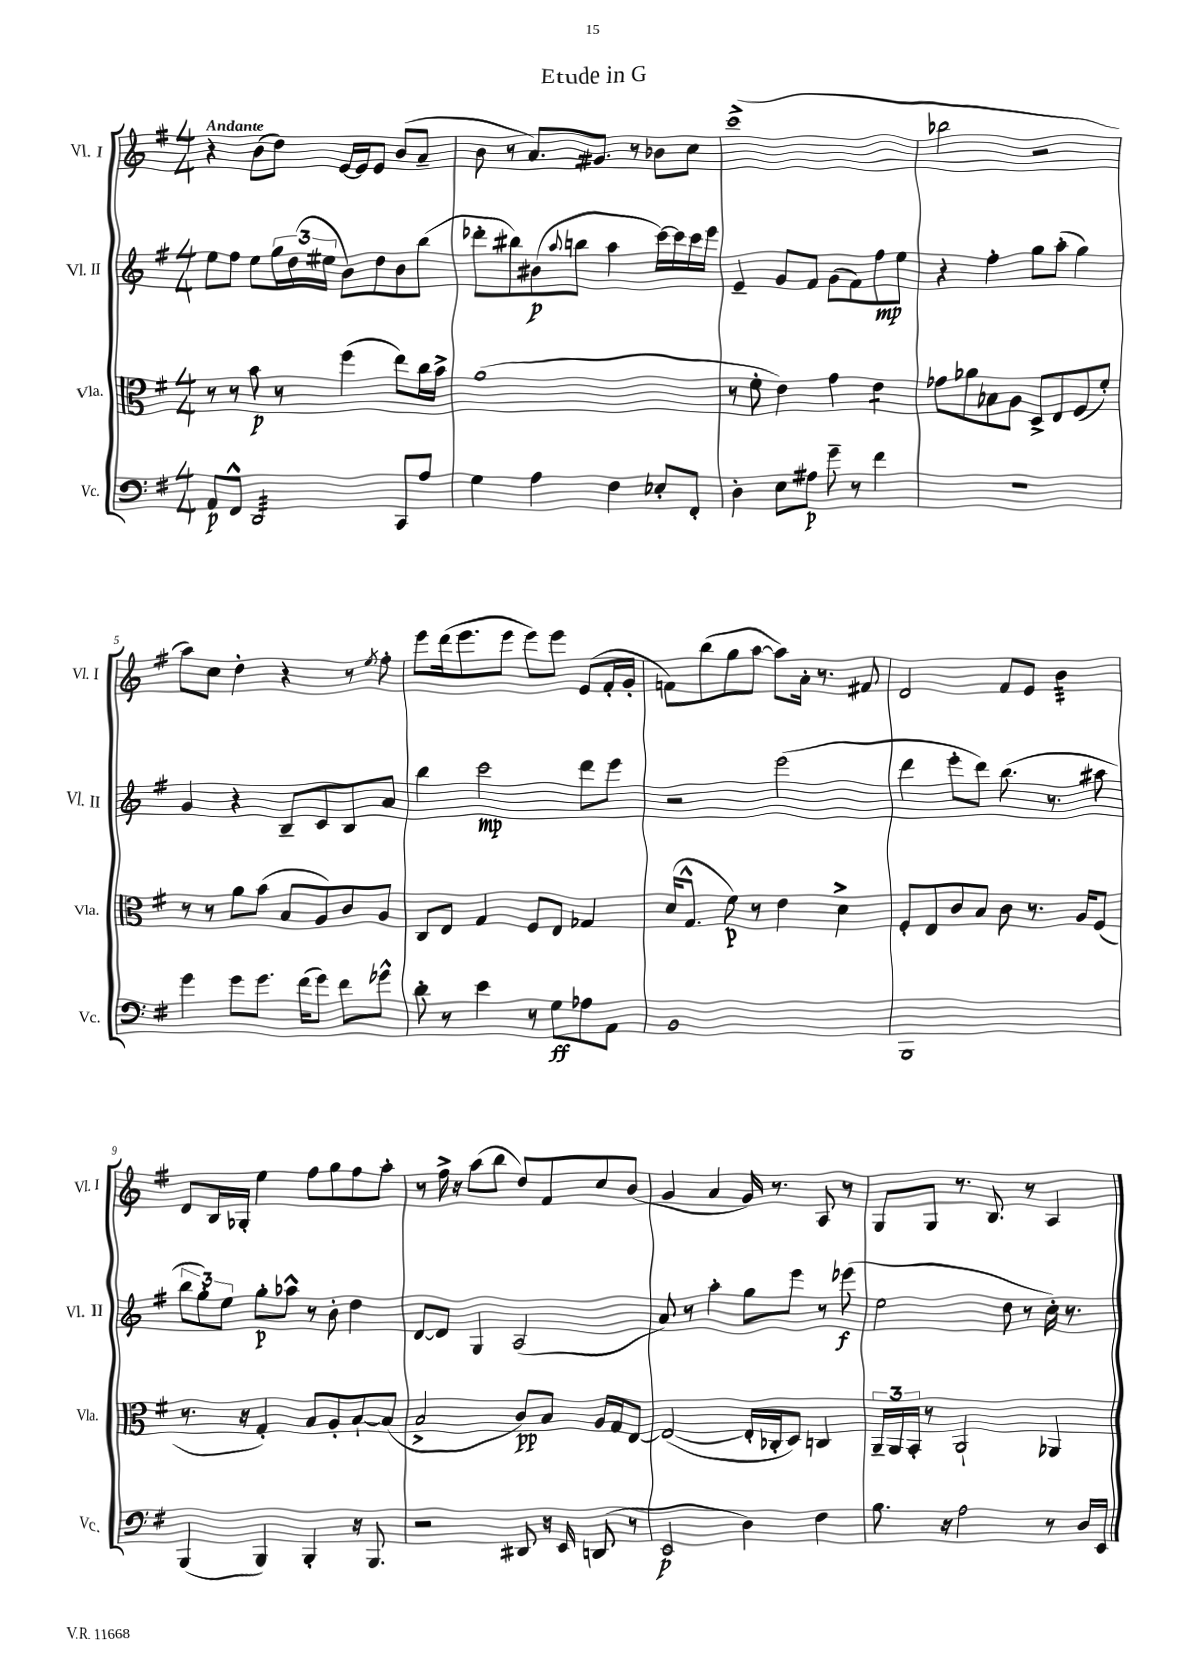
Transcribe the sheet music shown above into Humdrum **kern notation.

**kern	**dynam	**kern	**dynam	**kern	**dynam	**kern
*part4	*part4	*part3	*part3	*part2	*part2	*part1
*staff4	*staff4	*staff3	*staff3	*staff2	*staff2	*staff1
*I"Vc.	*	*I"Vla.	*	*I"Vl. II	*	*I"Vl. I
*I'Vc.	*	*I'Vla.	*	*I'Vl. II	*	*I'Vl. I
*clefF4	*	*clefC3	*	*clefG2	*	*clefG2
*k[f#]	*	*k[f#]	*	*k[f#]	*	*k[f#]
*M4/4	*	*M4/4	*	*M4/4	*	*M4/4
=1	=1	=1	=1	=1	=1	=1
!	!	!	!	!	!	!LO:TX:a:B:t=Andante
8AA/L	p	8r	.	8ee\L	.	4r
8FF#^^/J	.	8r	.	8ff#\J	.	.
*tremolo	*	*	*	*	*	*
32DD/LLL	.	8b\	p	8ee\L	.	(8b\L
32DD/	.	.	.	.	.	.
32DD/	.	.	.	.	.	.
32DD/	.	.	.	.	.	.
32DD/	.	8r	.	24gg\L	.	8dd\J)
32DD/	.	.	.	.	.	.
.	.	.	.	(24dd\	.	.
32DD/	.	.	.	.	.	.
.	.	.	.	24ee#X\JJ	.	.
32DD/	.	.	.	.	.	.
32DD/	.	(4ff#\	.	8b\L)	.	[16e/LL
32DD/	.	.	.	.	.	.
32DD/	.	.	.	.	.	16e/J]
32DD/	.	.	.	.	.	.
32DD/	.	.	.	8dd\	.	8e/J
32DD/	.	.	.	.	.	.
32DD/	.	.	.	.	.	.
32DD/JJJ	.	.	.	.	.	.
*Xtremolo	*	*	*	*	*	*
8CC/L	.	8ee\L)	.	8b\	.	(8b/L
8A/J	.	16cc\L	.	(8bb\J	.	8a~/J
.	.	16b^\JJ	.	.	.	.
=2	=2	=2	=2	=2	=2	=2
4G\	.	(1a	.	8ddd-X'\L	.	8b\
.	.	.	.	8bb#X\)	.	8r
4A\	.	.	.	(8b#X\	p	8.a/L)
.	.	.	.	8qqaa/	.	.
.	.	.	.	8bbn\J	.	.
.	.	.	.	.	.	8.g#X/J
4F#\	.	.	.	4aa\	.	.
.	.	.	.	.	.	8r
8E-X'/L	.	.	.	[16ccc\LL)	.	8b-X\L
.	.	.	.	16ccc\]	.	.
8FF#'/J	.	.	.	16ccc\	.	8cc\J
.	.	.	.	16eee\JJ	.	.
=3	=3	=3	=3	=3	=3	=3
4D'\	.	8r	.	4e~/	.	(1ccc^
.	.	8f#'\	.	.	.	.
8E\L	.	4e\)	.	8g/L	.	.
8A#X\J	p	.	.	8f#/J	.	.
8g~\	.	4g\	.	(8g\L	.	.
8r	.	.	.	8f#\)	.	.
*	*	*tremolo	*	*	*	*
4f#\	.	8e\L	.	8ff#\	mp	.
.	.	8e\J	.	8ee\J	.	.
*	*	*Xtremolo	*	*	*	*
=4	=4	=4	=4	=4	=4	=4
1r	.	8g-X\L	.	4r	.	2bb-X\
.	.	8a-X\	.	.	.	.
.	.	8B-X\	.	4ff#'\	.	.
.	.	8A\J	.	.	.	.
.	.	8D^/L	.	8gg\L	.	2r
.	.	8E/	.	(8aa'\J	.	.
.	.	(8F#/	.	4gg\)	.	.
.	.	8f#'/J)	.	.	.	.
!!LO:LB:g=z
=5	=5	=5	=5	=5	=5	=5
4g\	.	8r	.	4g/	.	8aa\L)
.	.	8r	.	.	.	8cc\J
8g\L	.	8a\L	.	4r	.	4dd'\
8.g\J	.	(8b\J	.	.	.	.
.	.	8B/L	.	8B~/L	.	4r
(16f#\KL	.	.	.	.	.	.
8g\J)	.	8A/)	.	8c/	.	.
8f#\L	.	8c/	.	8B/	.	8r
.	.	.	.	.	.	8qee/
8g-X^^\J	.	8A/J	.	8a/J	.	8ff#'\
=6	=6	=6	=6	=6	=6	=6
8d'\	.	8C/L	.	4bb\	.	8eee\L
8r	.	8E/J	.	.	.	(16ddd\k
.	.	.	.	.	.	8.eee\
4e\	.	4G/	.	2ccc\	mp	.
.	.	.	.	.	.	8eee\J
8r	.	8F#/L	.	.	.	8eee\L)
8G\L	ff	8E/J	.	.	.	8eee\J
8A-X\	.	4G-X/	.	8ddd\L	.	(8e/L
8AA\J	.	.	.	8eee\J	.	16f#'/L
.	.	.	.	.	.	16g'/JJ
=7	=7	=7	=7	=7	=7	=7
1BB	.	(16d/KL	.	2r	.	8fn\L)
.	.	8.G^^/J	.	.	.	.
.	.	.	.	.	.	(8bb\
.	.	8f#\)	p	.	.	8gg\
.	.	8r	.	.	.	[8aa\J
.	.	4e\	.	(2eee\	.	8aa\L])
.	.	.	.	.	.	16a'\Jk
.	.	.	.	.	.	8.r
.	.	4d^\	.	.	.	.
.	.	.	.	.	.	8f#X/
=8	=8	=8	=8	=8	=8	=8
1BBB	.	8F#'/L	.	4ddd\	.	2d/
.	.	8E/	.	.	.	.
.	.	8c/	.	8eee'\L	.	.
.	.	8B/J	.	8ddd\J)	.	.
.	.	8c\	.	(8.bb\	.	8f#/L
.	.	8.r	.	.	.	8e/J
.	.	.	.	8.r	.	.
*	*	*	*	*	*	*tremolo
.	.	.	.	.	.	32b\LLL
.	.	.	.	.	.	32b\
.	.	16A/KL	.	.	.	32b\
.	.	.	.	.	.	32b\
.	.	(8F#/J	.	8aa#X\	.	32b\
.	.	.	.	.	.	32b\
.	.	.	.	.	.	32b\
.	.	.	.	.	.	32b\JJJ
*	*	*	*	*	*	*Xtremolo
!!LO:LB:g=z
=9	=9	=9	=9	=9	=9	=9
(4BBB/	.	8.r	.	12bb\L	.	8d/L
.	.	.	.	12gg'\)	.	.
.	.	.	.	.	.	16B/L
.	.	.	.	12ee\J	.	.
.	.	16r	.	.	.	16G-X'/JJ
4BBB/)	.	4G'/)	.	8gg'\L	p	4ee\
.	.	.	.	8aa-X^^\J	.	.
4BBB'/	.	8B/L	.	8r	.	8ff#\L
.	.	8A'/	.	8b'\	.	8gg\
16r	.	[8B`/	.	4dd\	.	8ff#\
8.BBB/	.	.	.	.	.	.
.	.	(8B/J]	.	.	.	8aa'\J
=10	=10	=10	=10	=10	=10	=10
2r	.	2B^/	.	[8d/L	.	8r
.	.	.	.	8d/J]	.	16ff#^\
.	.	.	.	.	.	16r
.	.	.	.	4G/	.	(8aa\L
.	.	.	.	.	.	8bb\J
8DD#X/	.	8c/L)	pp	(2A/	.	8dd/L)
16r	.	8B/J	.	.	.	8f#/
16EE/	.	.	.	.	.	.
(8DDn/	.	16A/LL	.	.	.	8cc/
.	.	16G/J	.	.	.	.
8r	.	[8E/J	.	.	.	(8b/J
=11	=11	=11	=11	=11	=11	=11
2EE/	p	(2E/_	.	8a/)	.	4g/
.	.	.	.	8r	.	.
.	.	.	.	4aa'\	.	4a/
4D\)	.	16E'/LL]	.	8gg\L	.	16g/)
.	.	16C-X'/J	.	.	.	8.r
.	.	8D/J)	.	8eee\J	.	.
4F#\	.	4Cn/	.	8r	.	8A/
.	.	.	.	(8eee-X\	f	8r
=12	=12	=12	=12	=12	=12	=12
8.B\	.	24AA~/LL	.	2ee\	.	8G/L
.	.	24AA/	.	.	.	.
.	.	24BB'/JJ	.	.	.	.
.	.	8r	.	.	.	8G/J
16r	.	.	.	.	.	.
2A\	.	2AA`/	.	.	.	8.r
.	.	.	.	.	.	8.B/
.	.	.	.	8dd\	.	.
.	.	.	.	8r	.	8r
8r	.	4AA-X/	.	16cc'\)	.	4A/
.	.	.	.	8.r	.	.
16D/LL	.	.	.	.	.	.
16EE/JJ	.	.	.	.	.	.
==	==	==	==	==	==	==
*-	*-	*-	*-	*-	*-	*-
